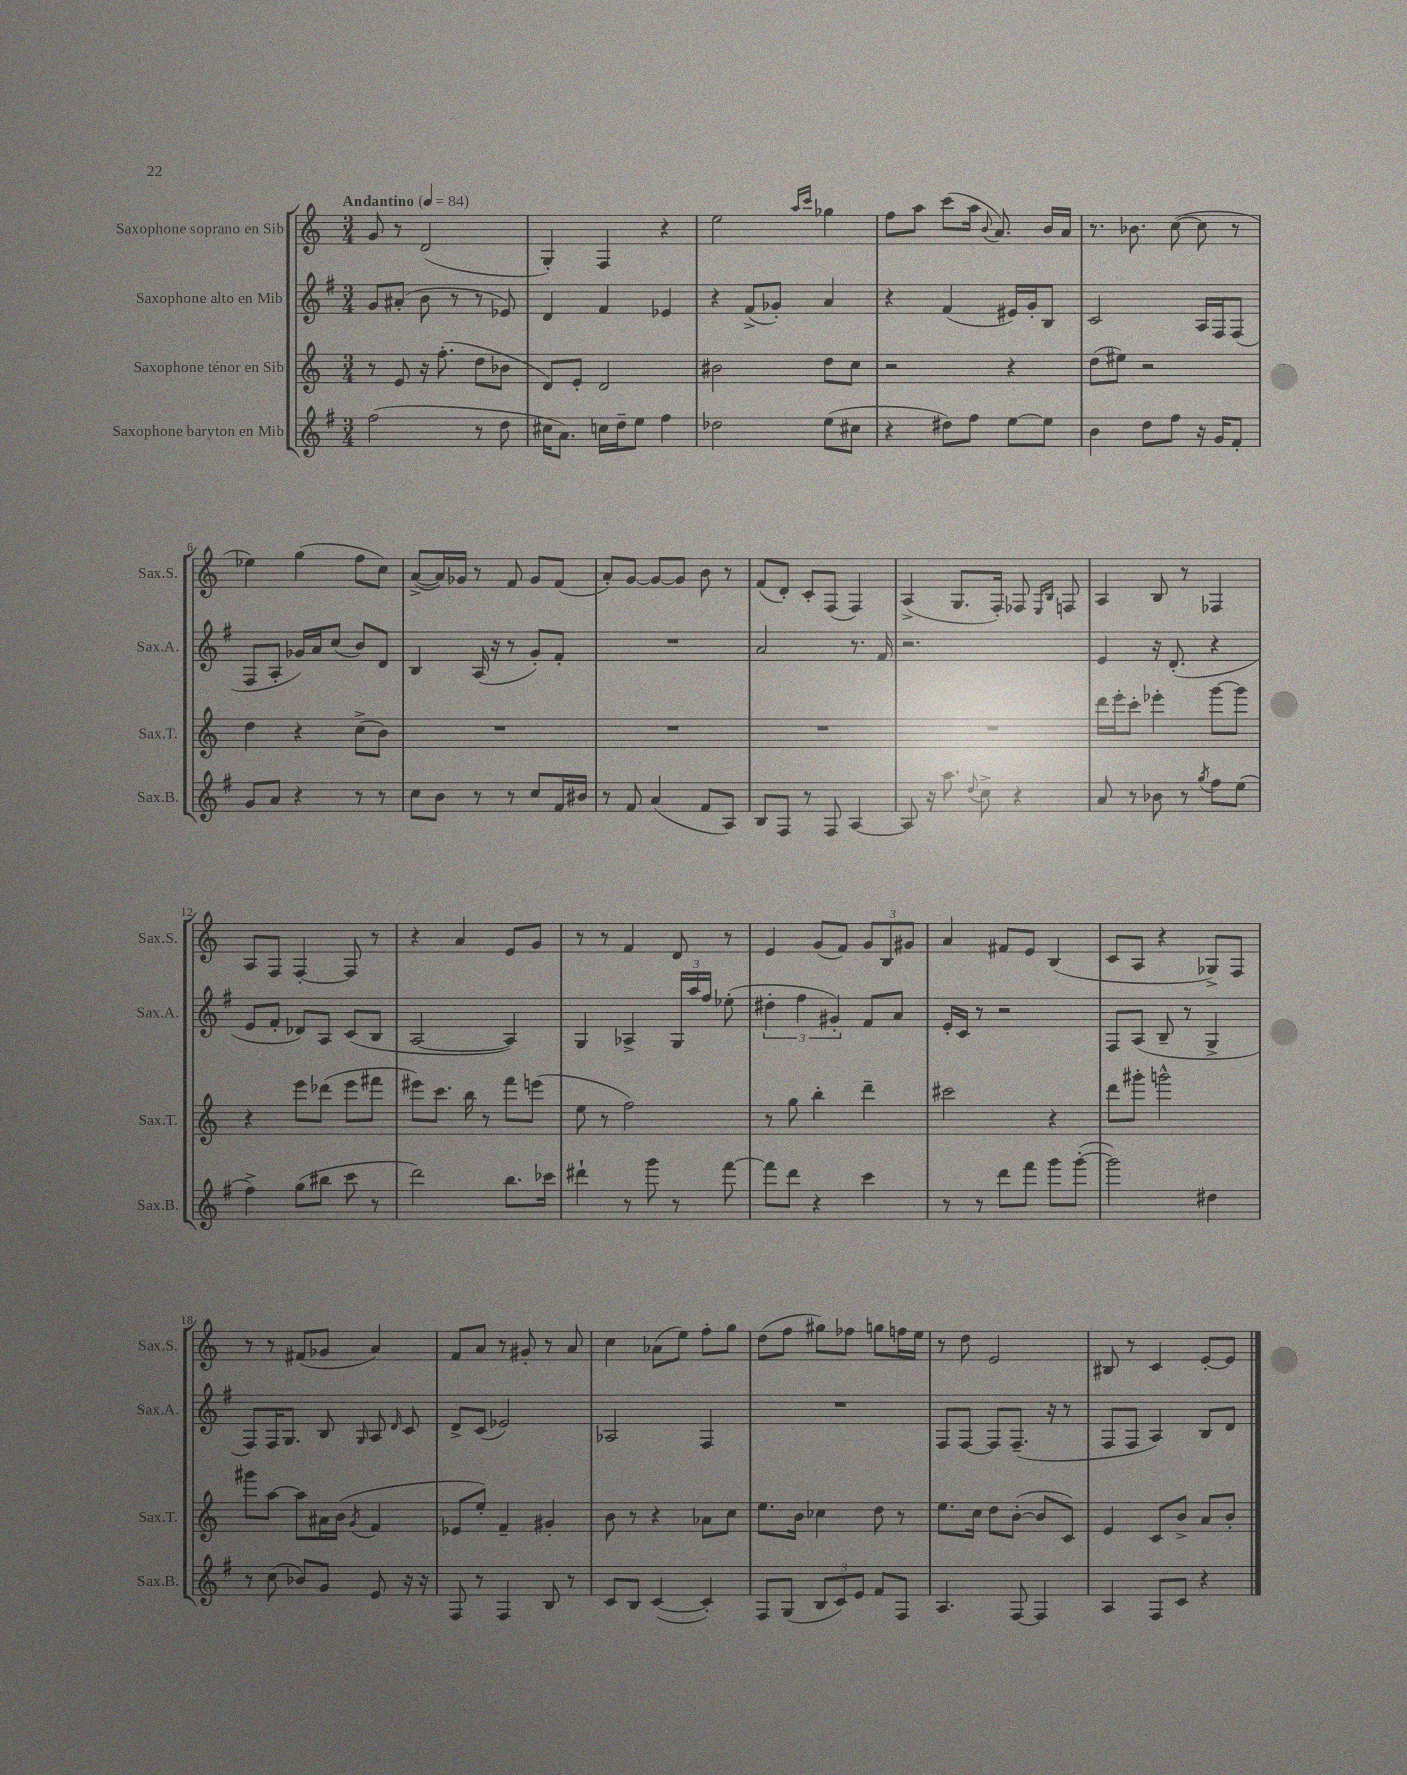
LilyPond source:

<<
\new StaffGroup <<
\new Staff = "s0" \with { instrumentName = "Saxophone soprano en Sib" shortInstrumentName = "Sax.S." } {
    \clef treble \key c \major \numericTimeSignature \time 3/4 \tempo "Andantino" 4 = 84
    \autoBeamOff g'8 r8 d'2( |
    g4-.) f4 r4 |
    e''2 \grace { a''16[ c'''16] } ges''4 |
    f''8[ a''8] c'''8[( a''16] \appoggiatura { b'8 } a'8.) b'16[ a'16] |
    r8. bes'8. c''8~( c''8 r8 |
    ees''4) g''4( f''8[ c''8]) |
    a'8[~->( a'16) ges'16] r8 f'8 ges'8[ f'8]( |
    a'8[-.) g'8]~ g'8[~ g'8] b'8 r8 |
    f'8[( d'8]-.) c'8[-. f8]( f4) |
    a4->( g8.[ f16]-.) fes8 \grace { e16[ b16] } f8 |
    a4 b8 r8 fes4 |
    a8[ f8] f4~-. f8 r8 |
    r4 a'4 e'8[ g'8] |
    r8 r8 f'4 d'8 r8 |
    e'4 g'8[( f'8]) \tuplet 3/2 { g'8[ b8 gis'8] } |
    a'4 fis'8[ e'8] b4( |
    c'8[ a8] r4 ges8[->) f8] |
    r8 r8 fis'8[( ges'8] a'4) |
    f'8[ a'8] r8 gis'8-. r8 a'8 |
    c''4 aes'8[( e''8]) f''8[-. g''8] |
    d''8[( f''8] gis''8[) fes''8] g''8[ f''16 e''16] |
    r8 d''8 e'2 |
    bis8 r8 c'4 e'8[~-. e'8] \bar "|." |
}
\new Staff = "s1" \with { instrumentName = "Saxophone alto en Mib" shortInstrumentName = "Sax.A." } {
    \clef treble \key g \major \numericTimeSignature \time 3/4
    \autoBeamOff g'8[ ais'8]-.( b'8 r8 r8 ees'8) |
    d'4 fis'4 ees'4 |
    r4 fis'8[->( ges'8]-.) a'4 |
    r4 fis'4( eis'16[) g'16-. b8] |
    c'2 a16[ fis16 fis8]( |
    fis8[ a8]-. ges'16[) a'16 c''8]( b'8[) d'8] |
    b4 a16( r16 r8 g'8[-.) fis'8]-. |
    R2. |
    a'2 r8. fis'16 |
    r2. |
    e'4 r16 d'8.-.( r4 |
    e'8[ fis'8]-. des'8[) a8] c'8[( b8] |
    a2~ a4) |
    g4 aes4-> \tuplet 3/2 { g16[ a''16 fis''16] } ees''8-.( |
    \tuplet 3/2 { dis''4-. fis''4 gis'4-.) } fis'8[ a'8] |
    e'16[-. c'16] r8 r2 |
    fis8[ a8]( b8-- r8 g4-> |
    fis8[) fis16 g8.] b8 \grace { g16 } a8 \grace { d'16 } c'8 |
    d'8[-> c'8]( ees'2) |
    aes2 fis4 |
    R2. |
    fis8[ fis8]~ fis8[ fis8.]--( r16 r8 |
    fis8[ fis8] a4) b8[ d'8] \bar "|." |
}
\new Staff = "s2" \with { instrumentName = "Saxophone ténor en Sib" shortInstrumentName = "Sax.T." } {
    \clef treble \key c \major \numericTimeSignature \time 3/4
    \autoBeamOff r8 e'8 r16 f''8.-.( d''8[ bes'8] |
    d'8[) e'8]-. d'2 |
    bis'2 d''8[ c''8] |
    r2 r4 |
    d''8[( eis''8]) r2 |
    d''4 r4 c''8[->( b'8]) |
    R2. |
    R2. |
    R2. |
    R2. |
    d'''16[ e'''16-. c'''8]-. ees'''4-. g'''8[~ g'''8] |
    r4 e'''8[ des'''8]( e'''8[ fis'''8] |
    eis'''8[) c'''8.] b''16 r8 f'''8[ e'''8]( |
    e''8 r8 f''2) |
    r8 g''8 b''4-. d'''4-- |
    cis'''2 r4 |
    d'''8[ gis'''8]-. g'''2-^ |
    gis'''8[ a''8]~ a''8[ ais'16 b'16]( \acciaccatura { g'8 } f'4 |
    ees'8[ e''8]-.) f'4-- gis'4-. |
    b'8 r8 r4 aes'8[ c''8] |
    e''8.[ b'16] ces''4 d''8 r8 |
    e''8.[ c''16] d''8[ b'8]~-.( b'8[ c'8]) |
    e'4 c'8[ b'8]-> a'8[ b'8]-. \bar "|." |
}
\new Staff = "s3" \with { instrumentName = "Saxophone baryton en Mib" shortInstrumentName = "Sax.B." } {
    \clef treble \key g \major \numericTimeSignature \time 3/4
    \autoBeamOff fis''2( r8 d''8 |
    cis''16[ a'8.]) c''16[ d''16-- e''8] fis''4 |
    des''2 e''8[( cis''8] |
    r4 dis''8[) fis''8] e''8[~ e''8] |
    b'4 d''8[ fis''8] r16 g'16[ fis'8]-. |
    g'8[ a'8] r4 r8 r8 |
    c''8[ b'8] r8 r8 c''8[ fis'16 bis'16] |
    r8 fis'8 a'4( fis'8[ a8]) |
    b8[ fis8] r8 fis8 a4~ |
    a8 r16 a''8. \appoggiatura { d''8 } c''8-> r4 |
    a'8 r8 bes'8 r8 \acciaccatura { g''8 } fis''8[ e''8]( |
    fis''4->) g''8[( bis''8] c'''8 r8 |
    d'''2) b''8.[ ces'''16] |
    dis'''4-! r8 g'''8 r8 fis'''8~ |
    fis'''8[ d'''8] r4 c'''4 |
    r8 r8 d'''8[ fis'''8] g'''8[ g'''8]~-.( |
    g'''2) dis''4 |
    r8 c''8( bes'8[) g'8] e'8 r16 r16 |
    fis8 r8 fis4 b8 r8 |
    c'8[ b8] c'4~( c'4-.) |
    fis8[ g8]( \tuplet 3/2 { b8[ c'8) e'8] } fis'8[ fis8] |
    a4. fis8~ fis4 |
    a4 fis8[ c'8] r4 \bar "|." |
}
>>
>>
